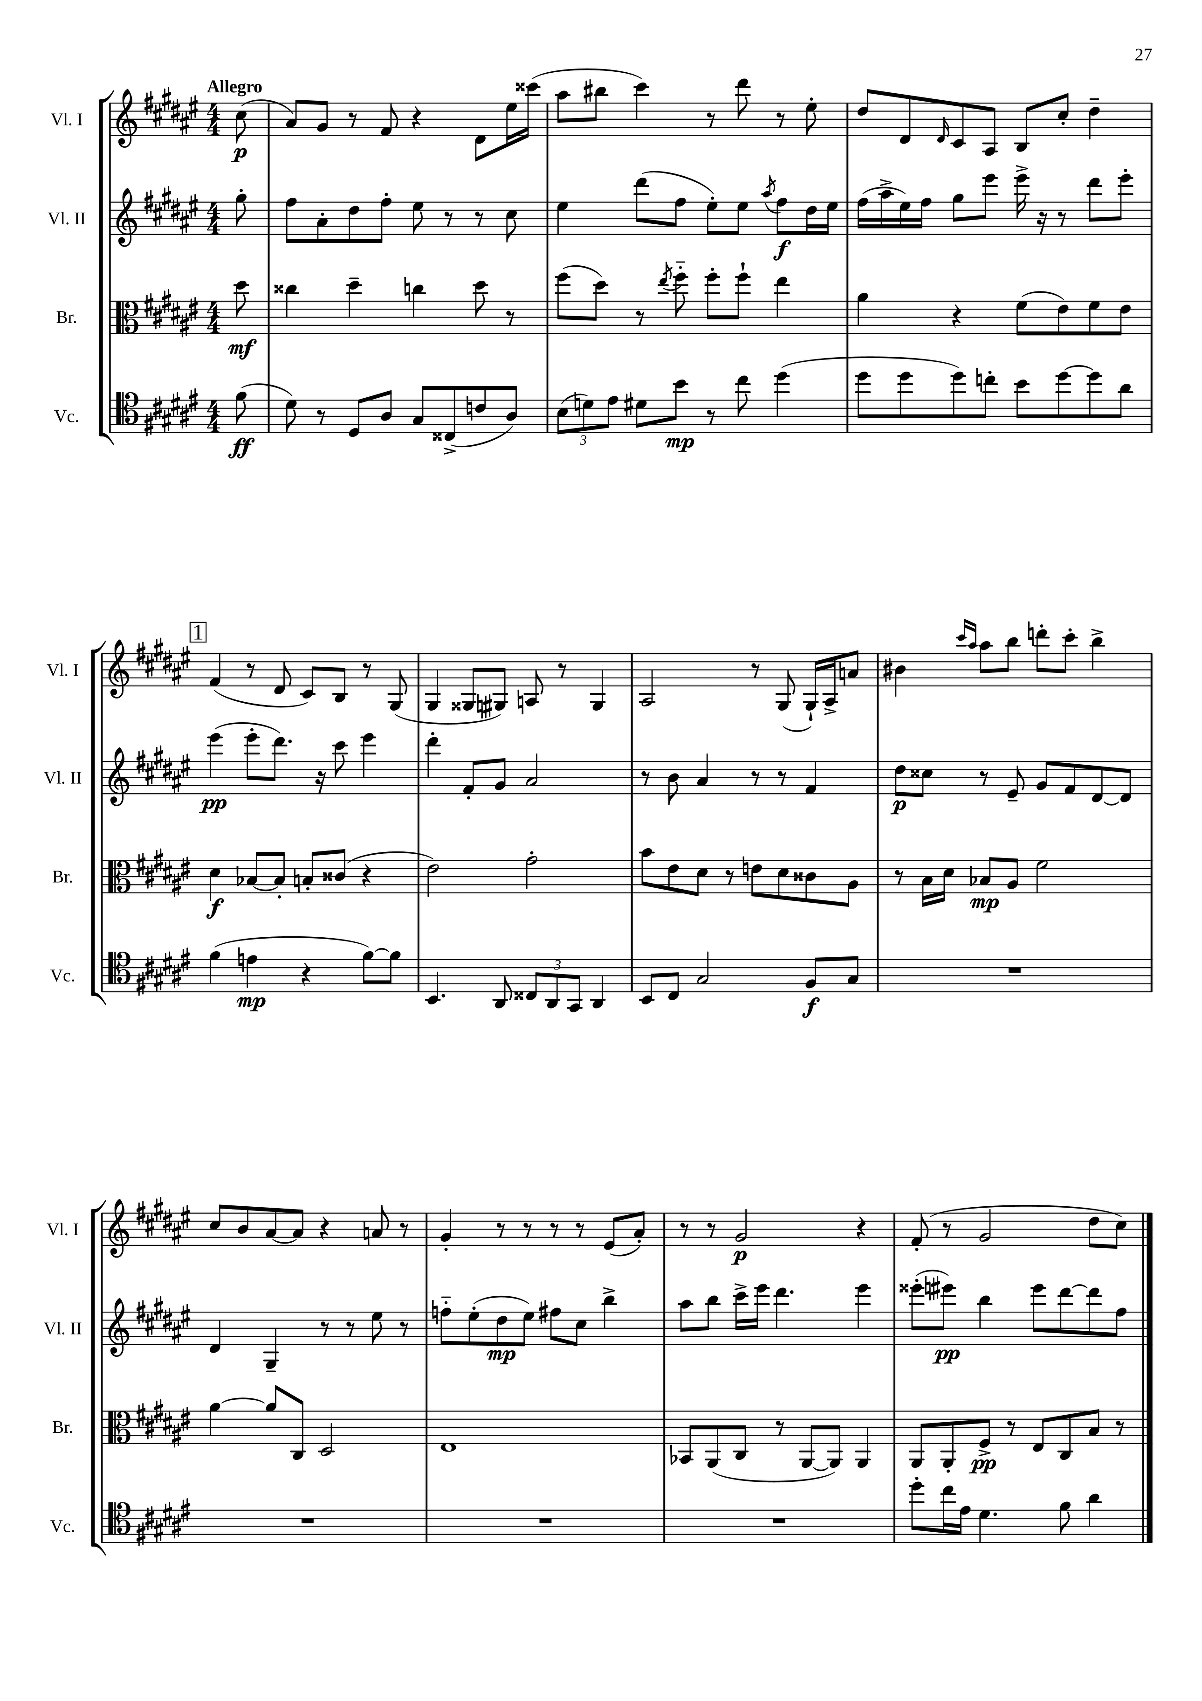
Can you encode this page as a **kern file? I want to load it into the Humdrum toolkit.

**kern	**dynam	**kern	**dynam	**kern	**dynam	**kern	**dynam
*part4	*part4	*part3	*part3	*part2	*part2	*part1	*part1
*staff4	*staff4	*staff3	*staff3	*staff2	*staff2	*staff1	*staff1
*I"Vc.	*	*I"Br.	*	*I"Vl. II	*	*I"Vl. I	*
*I'Vc.	*	*I'Br.	*	*I'Vl. II	*	*I'Vl. I	*
*clefC4	*	*clefC3	*	*clefG2	*	*clefG2	*
*k[f#c#g#d#a#e#]	*	*k[f#c#g#d#a#e#]	*	*k[f#c#g#d#a#e#]	*	*k[f#c#g#d#a#e#]	*
*M4/4	*	*M4/4	*	*M4/4	*	*M4/4	*
=	=	=	=	=	=	=	=
!	!	!	!	!	!	!LO:TX:a:B:t=Allegro	!
(8f#\	ff	8dd#\	mf	8gg#'\	.	(8cc#\	p
=1	=1	=1	=1	=1	=1	=1	=1
8d#\)	.	4cc##X\	.	8ff#\L	.	8a#/L)	.
8r	.	.	.	8a#'\	.	8g#/J	.
8D#/L	.	4dd#~\	.	8dd#\	.	8r	.
8A#/J	.	.	.	8ff#'\J	.	8f#/	.
8G#/L	.	4ccn\	.	8ee#\	.	4r	.
(8C##X^/	.	.	.	8r	.	.	.
8cn/	.	8dd#\	.	8r	.	8d#\L	.
8A#/J)	.	8r	.	8cc#\	.	16ee#\L	.
.	.	.	.	.	.	(16ccc##X\JJ	.
=2	=2	=2	=2	=2	=2	=2	=2
(12B\L	.	(8ff#\L	.	4ee#\	.	8aa#\L	.
12dn\)	.	.	.	.	.	.	.
.	.	8dd#\J)	.	.	.	8bb#X\J	.
12e#\J	.	.	.	.	.	.	.
8d#X\L	.	8r	.	(8ddd#\L	.	4ccc#\)	.
.	.	8qee#/	.	.	.	.	.
8b\J	mp	8ff#\	.	8ff#\J	.	.	.
8r	.	8ff#'\L	.	8ee#'\L)	.	8r	.
8cc#\	.	8ff#`\J	.	8ee#\J	.	8ddd#\	.
.	.	.	.	8qaa#/	.	.	.
(4dd#\	.	4ee#\	.	8ff#\L	f	8r	.
.	.	.	.	16dd#\L	.	8ee#'\	.
.	.	.	.	16ee#\JJ	.	.	.
=3	=3	=3	=3	=3	=3	=3	=3
8dd#\L	.	4a#\	.	(16ff#\LL	.	8dd#/L	.
.	.	.	.	16aa#^\	.	.	.
8dd#\	.	.	.	16ee#\)	.	8d#/	.
.	.	.	.	16ff#\JJ	.	.	.
.	.	.	.	.	.	16qqd#/	.
8dd#\)	.	4r	.	8gg#\L	.	8c#/	.
8ccn'\J	.	.	.	8eee#\J	.	8A#/J	.
8b\L	.	(8f#\L	.	16eee#^\	.	8B/L	.
.	.	.	.	16r	.	.	.
[8dd#\	.	8e#\)	.	8r	.	8cc#'/J	.
8dd#\]	.	8f#\	.	8ddd#\L	.	4dd#~\	.
8a#\J	.	8e#\J	.	8eee#'\J	.	.	.
!!LO:LB:g=z
!!LO:REH:place=s1:t=1
=4	=4	=4	=4	=4	=4	=4	=4
(4f#\	.	4d#\	f	(4eee#\	pp	(4f#/	.
4en\	mp	[8B-X/L	.	8eee#'\L	.	8r	.
.	.	8B-'/J]	.	8.ddd#\J)	.	8d#/	.
4r	.	8Bn'/L	.	.	.	8c#/L)	.
.	.	.	.	16r	.	.	.
.	.	(8c##X/J	.	8ccc#\	.	8B/J	.
[8f#\L)	.	4r	.	4eee#\	.	8r	.
8f#\J]	.	.	.	.	.	(8G#/	.
=5	=5	=5	=5	=5	=5	=5	=5
4.BB/	.	2e#\)	.	4ddd#'\	.	4G#/	.
.	.	.	.	8f#'/L	.	8G##X/L	.
8AA#/	.	.	.	8g#/J	.	8G#X/J)	.
12C##X/L	.	2g#'\	.	2a#/	.	8An/	.
12AA#/	.	.	.	.	.	.	.
.	.	.	.	.	.	8r	.
12GG#/J	.	.	.	.	.	.	.
4AA#/	.	.	.	.	.	4G#/	.
=6	=6	=6	=6	=6	=6	=6	=6
8BB/L	.	8b\L	.	8r	.	2A#/	.
8C#/J	.	8e#\	.	8b\	.	.	.
2G#/	.	8d#\J	.	4a#/	.	.	.
.	.	8r	.	.	.	.	.
.	.	8en\L	.	8r	.	8r	.
.	.	8d#\	.	8r	.	(8G#/	.
8F#/L	f	8c##X\	.	4f#/	.	16G#`/LL)	.
.	.	.	.	.	.	16A#^/J	.
8G#/J	.	8A#\J	.	.	.	8an/J	.
=7	=7	=7	=7	=7	=7	=7	=7
1r	.	8r	.	8dd#\L	p	4b#X\	.
.	.	16B\LL	.	8cc##X\J	.	.	.
.	.	16d#\JJ	.	.	.	.	.
.	.	.	.	.	.	16qqccc#/LL	.
.	.	.	.	.	.	16qqaa#/JJ	.
.	.	8B-X/L	mp	8r	.	8aa#\L	.
.	.	8A#/J	.	8e#~/	.	8bb\J	.
.	.	2f#\	.	8g#/L	.	8dddn'\L	.
.	.	.	.	8f#/	.	8ccc#'\J	.
.	.	.	.	[8d#/	.	4bb^\	.
.	.	.	.	8d#/J]	.	.	.
!!LO:LB:g=z
=8	=8	=8	=8	=8	=8	=8	=8
1r	.	[4a#\	.	4d#/	.	8cc#/L	.
.	.	.	.	.	.	8b/	.
.	.	8a#/L]	.	4G#~/	.	[8a#/	.
.	.	8C#/J	.	.	.	8a#/J]	.
.	.	2D#/	.	8r	.	4r	.
.	.	.	.	8r	.	.	.
.	.	.	.	8ee#\	.	8an/	.
.	.	.	.	8r	.	8r	.
=9	=9	=9	=9	=9	=9	=9	=9
1r	.	1E#	.	8ffn\L	.	4g#'/	.
.	.	.	.	(8ee#'\	.	.	.
.	.	.	.	8dd#\	mp	8r	.
.	.	.	.	8ee#\J)	.	8r	.
.	.	.	.	8ff#X\L	.	8r	.
.	.	.	.	8cc#\J	.	8r	.
.	.	.	.	4bb^\	.	(8e#/L	.
.	.	.	.	.	.	8a#'/J)	.
=10	=10	=10	=10	=10	=10	=10	=10
1r	.	8BB-X/L	.	8aa#\L	.	8r	.
.	.	(8AA#/	.	8bb\J	.	8r	.
.	.	8C#/J	.	16ccc#^\LL	.	2g#/	p
.	.	.	.	16eee#\JJ	.	.	.
.	.	8r	.	4.ddd#\	.	.	.
.	.	[8AA#/L	.	.	.	.	.
.	.	8AA#/J])	.	.	.	.	.
.	.	4AA#/	.	4eee#\	.	4r	.
=11	=11	=11	=11	=11	=11	=11	=11
8dd#'\L	.	8AA#/L	.	(8eee##X'\L	.	(8f#'/	.
16cc#\L	.	8AA#'/	.	8eee#X\J)	pp	8r	.
16e#\JJ	.	.	.	.	.	.	.
4.d#\	.	8F#^/J	pp	4bb\	.	2g#/	.
.	.	8r	.	.	.	.	.
.	.	8E#/L	.	8eee#\L	.	.	.
8f#\	.	8C#/	.	[8ddd#\	.	.	.
4a#\	.	8B/J	.	8ddd#\]	.	8dd#\L	.
.	.	8r	.	8ff#\J	.	8cc#\J)	.
==	==	==	==	==	==	==	==
*-	*-	*-	*-	*-	*-	*-	*-
